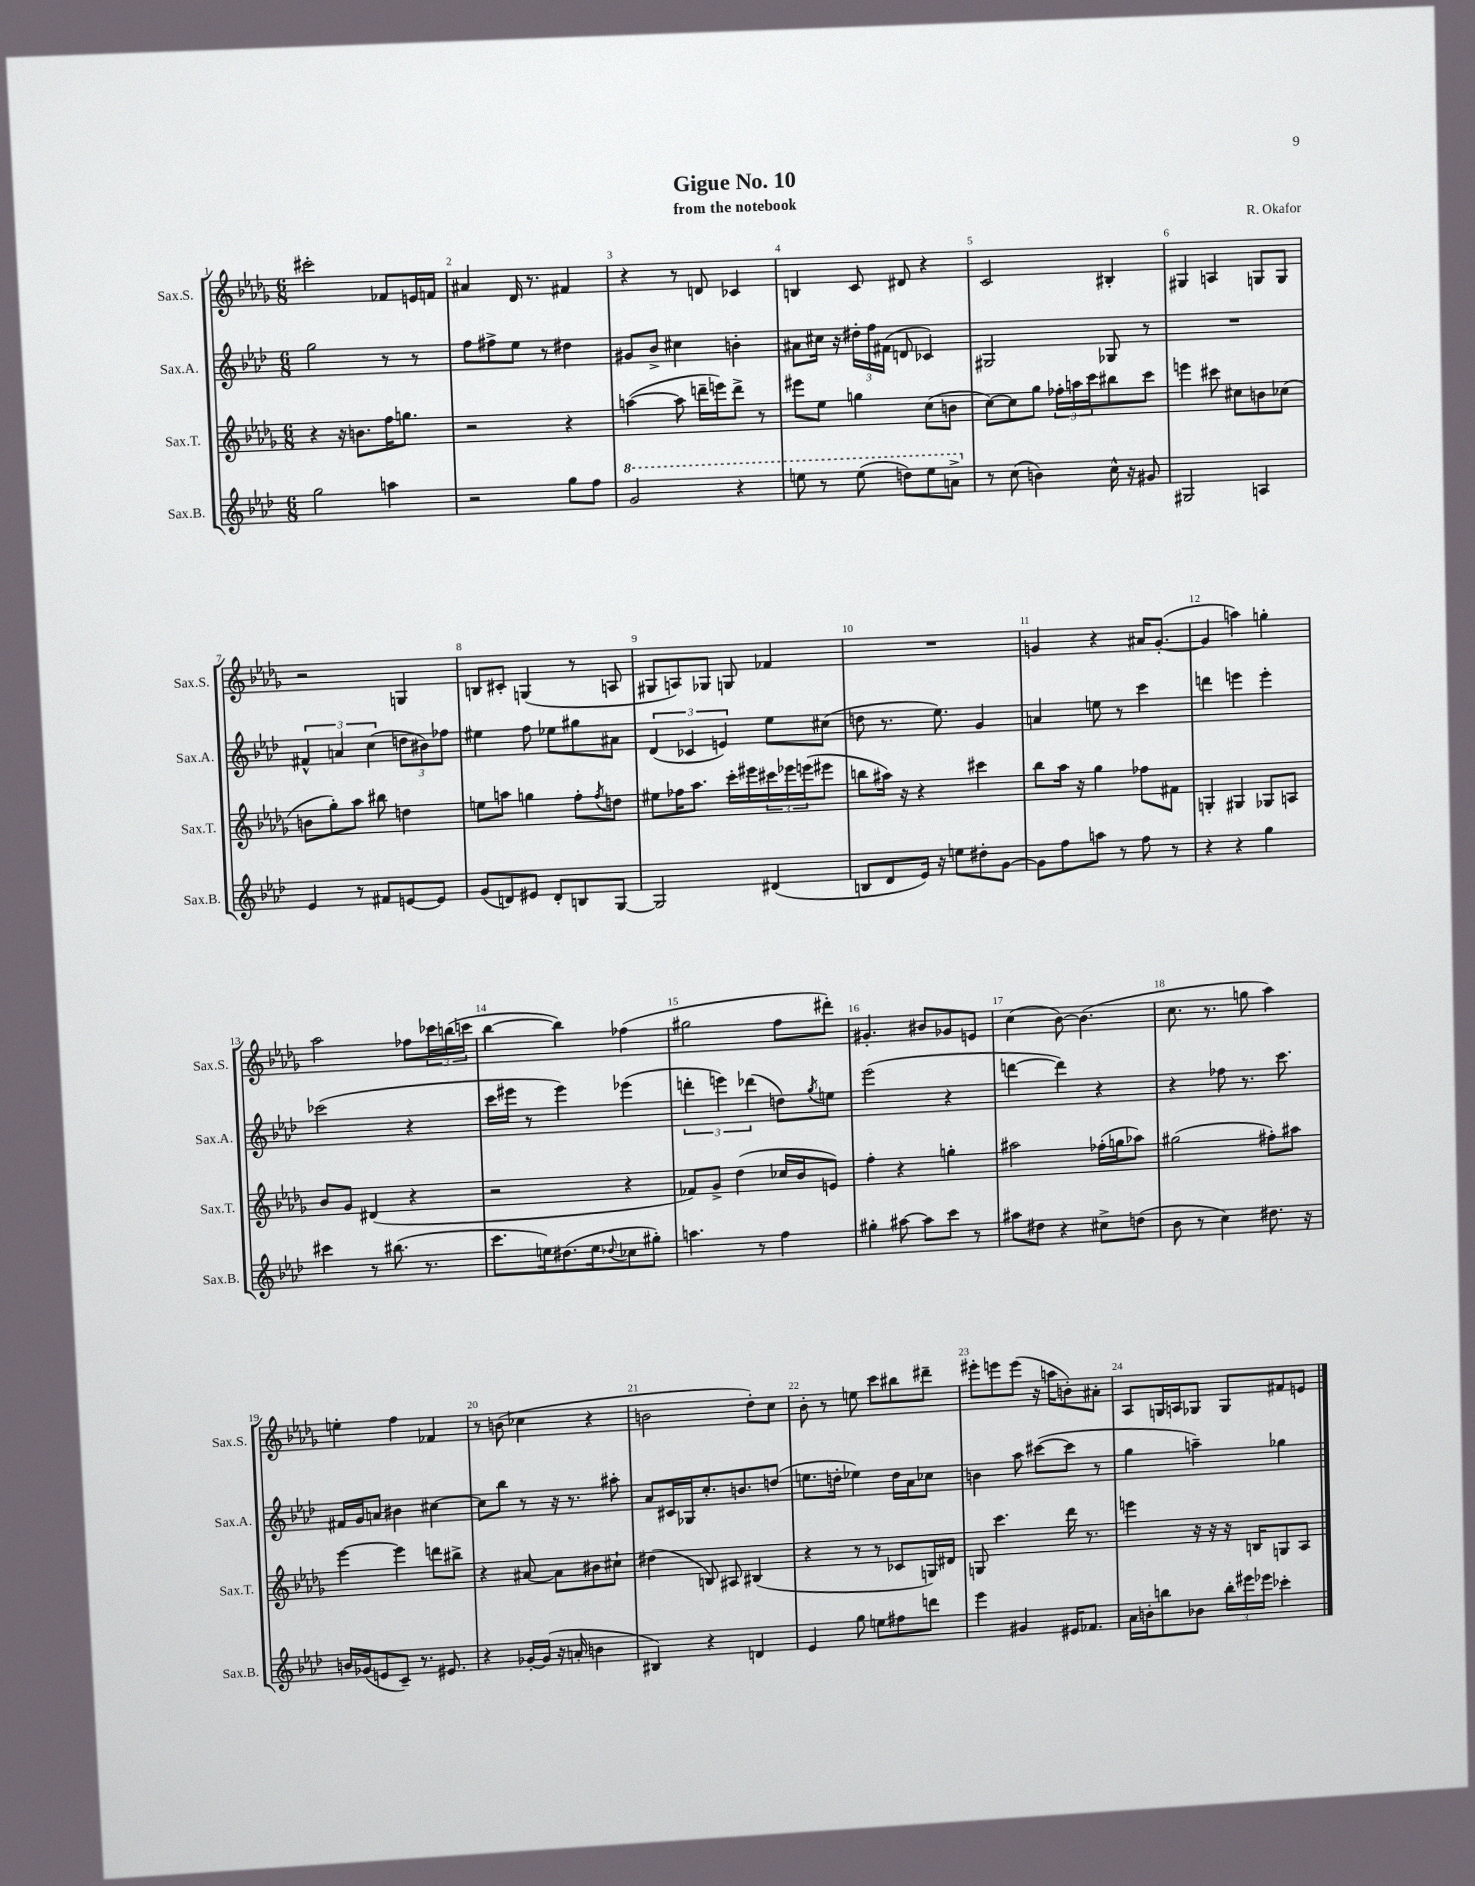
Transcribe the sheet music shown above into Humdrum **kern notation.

**kern	**kern	**kern	**kern
*part4	*part3	*part2	*part1
*staff4	*staff3	*staff2	*staff1
*I"Sax.B.	*I"Sax.T.	*I"Sax.A.	*I"Sax.S.
*I'Sax.B.	*I'Sax.T.	*I'Sax.A.	*I'Sax.S.
*clefG2	*clefG2	*clefG2	*clefG2
*k[b-e-a-d-]	*k[b-e-a-d-g-]	*k[b-e-a-d-]	*k[b-e-a-d-g-]
*M6/8	*M6/8	*M6/8	*M6/8
=1	=1	=1	=1
2gg\	4r	2gg\	2ccc#X'\
.	16r	.	.
.	8.bn\L	.	.
4aan\	16ff\K	8r	8f-X/L
.	8.ggn\J	.	.
.	.	8r	16en/L
.	.	.	16fn/JJ
=2	=2	=2	=2
2r	2r	8ff\L	4a#X/
.	.	8ff#X^\	.
.	.	8ee-\J	16d-/
.	.	.	8.r
.	.	8r	.
8gg\L	4r	4dd#X\	4f#X/
8ff\J	.	.	.
=3	=3	=3	=3
*8va	*	*	*
2gg/	([4aan\	8g#X/L	4r
.	.	8b-^/J	.
.	8aa\]	4cc#X\	8r
.	16dddn~\LL	.	8dn/
.	16eeen\J)	.	.
4r	8ddd^\J	4bn'\	4c-X/
.	8r	.	.
=4	=4	=4	=4
8eeen\	8eee#X\L	8a#X\L	4Bn/
8r	8ee-\J	16cc#X\Jk	.
.	.	16r	.
(8eee\	4ggn\	24dd#X'\LL	8c/
.	.	24ff\	.
.	.	(24f#X\JJ	.
8dddn\L)	.	8dn/	8d#X/
8eee\	(8cc\L	4c-X/)	4r
8aan^\J	8bn\J	.	.
=5	=5	=5	=5
*X8va	*	*	*
8r	[8cc\L)	2G#X/	2c/
(8cc\	8cc\]	.	.
4bn\)	8gg-\J	.	.
.	24ff-X'\LL	.	.
.	24aan\	.	.
.	24ccc\J	.	.
16cc^^\	8bb#X\	8G-X/	4B#X'/
16r	.	.	.
8g#X/	8ccc\J	8r	.
=6	=6	=6	=6
2G#X/	4eeen\	2.r	4G#X/
.	8ccc#X\	.	4An/
.	8cc#X\L	.	.
4An/	8bn\	.	8Gn/L
.	(8cc-X\J	.	8G/J
!!LO:LB:g=z
=7	=7	=7	=7
4e-/	8bn\L	6f#X^^/	2r
.	8gg-'\)	.	.
.	.	6an/	.
8r	8aa-\J	.	.
.	.	(6cc\	.
8f#X/L	8bb#X\	.	.
[8en/	4ddn\	12ddn\L	4Gn/
.	.	12b#X\)	.
8e/J]	.	.	.
.	.	12ff-X\J	.
=8	=8	=8	=8
(8g/L	8een\L	4ee#X\	8Bn/L
8dn/)	8aan\J	.	8c#X'/J
8e#X/J	4ggn\	8ff\	(4Gn/
8d'/L	.	8ee-X\L	.
8Bn/	8ff'\L	8gg#X\	8r
.	8qff/	.	.
[8G/J	8ddn\J	8a#X\J	8An/
=9	=9	=9	=9
2G/]	8ee#X\L	(6d-/	8G#X/L
.	16ff-X\K	.	8An/)
.	.	6c-X/	.
.	8.aa-\J	.	.
.	.	.	8G-X/J
.	.	6en/)	.
.	16ccc'\LL	.	8Gn/
.	16eee#X\	.	.
(4d#X/	24ccc#X\	8ee-\L	4f-X/
.	24eee-X\	.	.
.	(24eeen\J	.	.
.	8eee#X\J	(8cc#X\J	.
=10	=10	=10	=10
8Bn/L	8bbn\L	8ddn\	2.r
8d-/	16aa#X\Jk)	8.r	.
.	16r	.	.
16e-/Jk)	4r	.	.
16r	.	8.ee-\)	.
8een\L	.	.	.
8dd#X'\	4ccc#X\	4g/	.
[8g\J	.	.	.
=11	=11	=11	=11
8g\L]	8bb-\L	4an/	4gn/
8ff\	16aa-\Jk	.	.
.	16r	.	.
8aan\J	4gg-\	8een\	4r
8r	.	8r	.
8ff\	8ff-X\L	4ccc\	16a#X/KL
.	.	.	([8.g'/J
8r	8f#X\J	.	.
=12	=12	=12	=12
4r	4Gn'/	4dddn\	4g/]
4r	4G#X/	4eeen\	4aan\)
4gg\	8G-X/L	4eee'\	4ggn'\
.	8An/J	.	.
!!LO:LB:g=z
=13	=13	=13	=13
4ccc#X\	8b-/L	(2ccc-X\	2aa-\
.	8g-/J	.	.
8r	(4d#X/	.	.
(8.bb#X\	.	.	.
.	4r	4r	8ff-X\L
8.r	.	.	.
.	.	.	24ccc-X\L
.	.	.	(24bbn\
.	.	.	24cccn\JJ
=14	=14	=14	=14
8.ccc\L	2r	16ccc\LL	[4bb-\
.	.	16eee#X\JJ	.
.	.	8r	.
16een\k)	.	.	.
(8.dd#X\	.	4eee#\)	4bb-\])
16ee\k	.	.	.
8qqdd-X/	.	.	.
8cc-X\	4r	(4eee-X\	(4ff-X\
8gg#X'\J)	.	.	.
=15	=15	=15	=15
4.aan\	8f-X/L)	6dddn'\	2gg#X\
.	8g-^/J	.	.
.	.	6eeen\)	.
.	(4dd-\	.	.
.	.	(6ddd-X\	.
8r	.	.	.
4ff\	16cc-X/LL	8ddn\L)	8ff\L
.	16b-/J	.	.
.	.	8qgg/	.
.	8en/J)	8een\J	8ddd#X'\J)
=16	=16	=16	=16
4gg#X'\	4ff'\	(2eee-\	4.g#X'/
[8aa#X\	4r	.	.
8aa#\L]	.	.	8b#X/L
8ccc\J	4ggn'\	4r	8g-X/
8r	.	.	8en/J
=17	=17	=17	=17
8aa#X\L	2aa#X\	[4dddn\	(4cc\
8dd#X\J	.	.	.
4r	.	4ddd\])	[8b-\)
.	.	.	(4.b-\]
8cc#X^\L	(16ff-X'\LL	4r	.
.	16ggn\J	.	.
(8ddn\J	8aa-X\J)	.	.
=18	=18	=18	=18
8b-\	(2gg#X\	4r	8.cc\
8r	.	.	.
.	.	.	8.r
4cc\)	.	8ff-X\	.
.	.	8.r	8ggn\
8.dd#X\	8ff#X'\L)	.	4aa-\)
.	.	8.ccc\	.
.	8aa#X\J	.	.
16r	.	.	.
!!LO:LB:g=z
=19	=19	=19	=19
16bn/LL	[4eee-\	16f#X/LL	4een'\
(16g-X/J	.	16g/J	.
8en/	.	8an/J	.
8c~/J)	4eee-\]	4b#X\	4ff\
8.r	.	.	.
.	8dddn\L	[4cc#X\	4f-X/
8.e#X/	.	.	.
.	8bb#X^\J	.	.
=20	=20	=20	=20
4r	4r	8cc#\L]	8r
.	.	8bb-\J	(8bn\
[16g-X'/LL	[8a#X/	8r	4cc-X\
(16g-/JJ]	.	.	.
16r	8a#\L]	16r	.
16an'/	.	8.r	.
4bn\	8b#X\	.	4r
.	8cc#X`\J	8aa#X'\	.
=21	=21	=21	=21
4B#X/)	(4dd#X\	8a-/L	2bn\
.	.	16c#X/L	.
.	.	16G-X/J	.
4r	8Bn/)	8.cc'/	.
.	8A#X/	.	.
.	.	8.bn/	.
4dn/	(4B#X/	.	8dd-'\L)
.	.	(8ddn/J	8cc\J
=22	=22	=22	=22
4e-/	4r	8.een\L	8b-'\
.	.	.	8r
.	.	16ddn'\Jk	.
8gg\	8r	4ee-X\)	8een\
8een\L	8r	.	8ccc\L
8ff#X\	8c-X/L	16dd\LL	8bb#X\
.	.	16a-\J	.
8dddn\J	16Gn/L)	8cc-X\J	8ddd#X~\J
.	16d#X/JJ	.	.
=23	=23	=23	=23
4eee-\	8Gn/	4bn\	8eee#X'\L
.	4.ccc\	.	8eeen\
4g#X/	.	8aa-\	(8eee\J
.	.	([8ccc#X\L	16r
.	.	.	16aan\KL
16e#X/KL	16ddd-\	8ccc#\J]	8bn'\)
8.f-X/J	8.r	.	.
.	.	8r	8a#X'\J
=24	=24	=24	=24
16a-\LL	4eeen\	4gg\	8A-/L
16bn'\J	.	.	.
8bbn\	.	.	16Gn/L
.	.	.	16An/J
8b-X\J	16r	4aan~\)	8G-X/J
.	16r	.	.
24bb'\LL	16r	.	8G-/L
24eee#X\	.	.	.
.	16Bn/KL	.	.
24eee-X\JJ	.	.	.
4ccc-X'\	8Gn/	4gg-X\	8f#X/
.	8A-/J	.	8en/J
==	==	==	==
*-	*-	*-	*-
